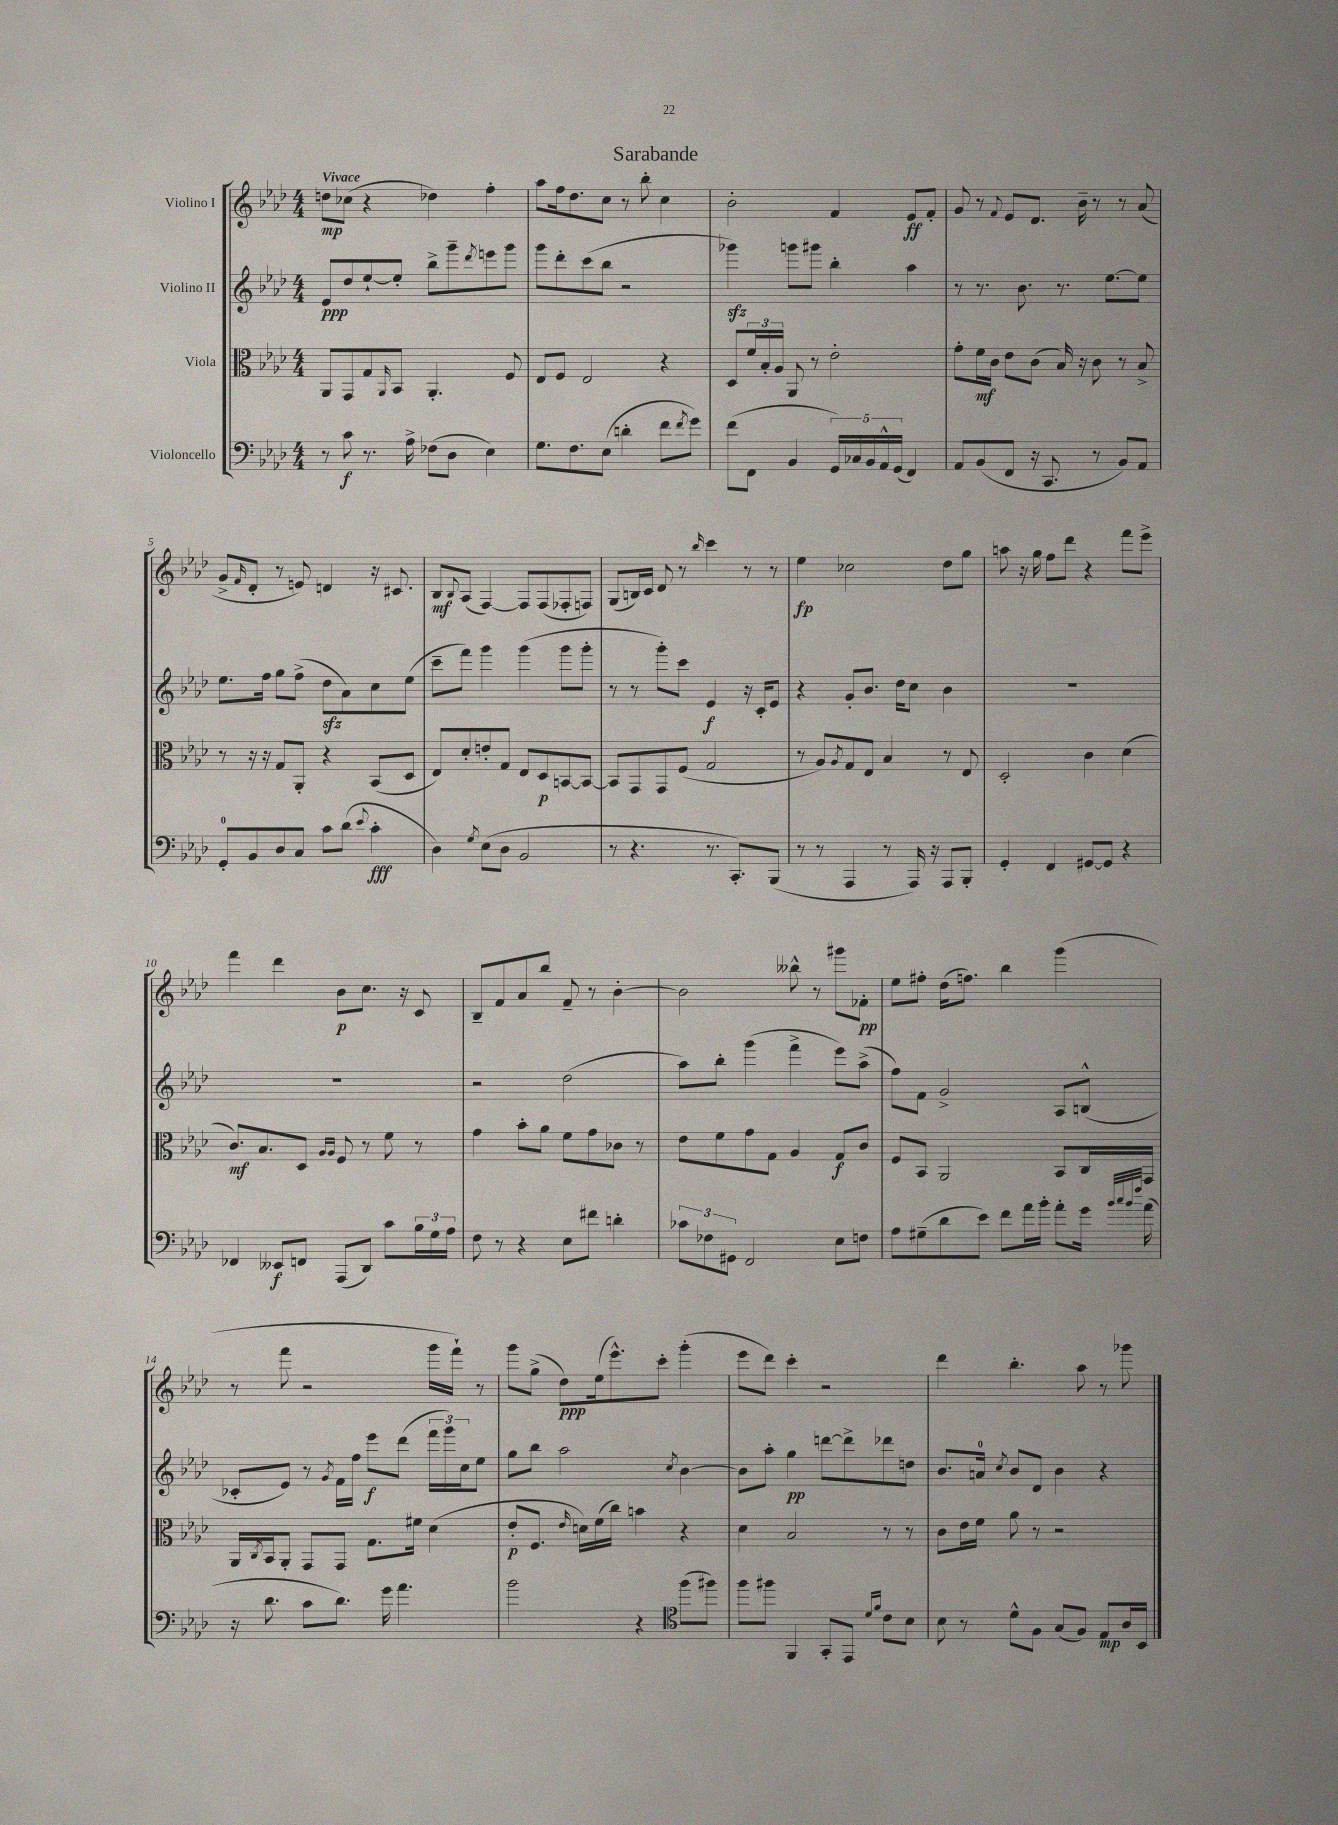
\header { title = "Sarabande" }
<<
\new StaffGroup <<
\new Staff = "s0" \with { instrumentName = "Violino I" } {
    \clef treble \key aes \major \numericTimeSignature \time 4/4 \tempo "Vivace"
    d''8\mp ces''8( r4 des''4) f''4-. |
    aes''8 f''16 des''8. c''8 r8 bes''8-. c''4 |
    bes'2-. f'4 ees'8\ff f'8-. |
    g'8 r8 \appoggiatura { f'8 } ees'8 des'8. bes'16-- r8 r8 aes'8( |
    g'8-> \grace { f'16 } des'8-. r8 e'8) d'4 r16 cis'8. |
    bes8\mf \appoggiatura { bes8 } aes8( f4~) f8 f8( fes8-. f8) |
    g8( b16) c'16 des'8 r8 \grace { bes''16 } c'''4 r8 r8 |
    ees''4\fp ces''2 des''8 g''8 |
    a''8 r16 g''16 f''8 des'''8 r4 f'''8 ees'''8-> |
    f'''4 des'''4 bes'8\p c''8. r16 c'8 |
    bes8-- f'8 aes'8 bes''8 f'8-- r8 bes'4~-. |
    bes'2 beses''8-^ r8 gis'''8 fes'8-.\pp |
    ees''8 fis''8-. des''16( f''8.) bes''4 g'''4( |
    r8 f'''8 r2 g'''16 f'''16-!) r8 |
    g'''8 g''8->( des''8\ppp) ees''16( ees'''8.-^) c'''8-. g'''4-.( |
    ees'''8 des'''8) c'''4-. r2 |
    des'''4 bes''4.-. aes''8 r8 ges'''8 \bar "|." |
}
\new Staff = "s1" \with { instrumentName = "Violino II" } {
    \clef treble \key aes \major \numericTimeSignature \time 4/4
    ees'8\ppp des''8 ees''8~-! ees''8-. bes''8-> g'''8-- \acciaccatura { des'''8 } e'''8 g'''8 |
    g'''8 des'''8-. c'''8( bes''8 r2 |
    ges'''4\sfz) g'''8 gis'''8 bes''4-. aes''4 |
    r8 r8. bes'8. r8. ees''8.~ ees''8 |
    ees''8. f''16 g''8 f''8->( des''8\sfz aes'8) c''8 ees''8( |
    c'''8-- f'''8) g'''4 g'''4( g'''8 g'''8-. |
    r8 r8 g'''8-.) c'''8 ees'4\f r16 c'16-. ees'8 |
    r4 g'8-. bes'8. des''16 c''8 bes'4 |
    R1 |
    R1 |
    r2 des''2( |
    aes''8) bes''8-. g'''4( f'''4-> ees'''8) aes''8->( |
    f''8) f'8 g'2-> aes8 b8-^( |
    ces'8-. ees'8) r8 \acciaccatura { g'8 } f'16 f''16 ees'''8\f des'''8( \tuplet 3/2 { f'''16 g'''16) c''16 } ees''8 |
    g''8 bes''8 aes''2 \acciaccatura { c''8 } bes'4~ |
    bes'8 aes''8-. g''4\pp d'''8~ d'''8-> des'''8 d''8 |
    bes'8. a'16-0 \acciaccatura { c''8 } bes'8 des'8 bes'4 r4 \bar "|." |
}
\new Staff = "s2" \with { instrumentName = "Viola" } {
    \clef alto \key aes \major \numericTimeSignature \time 4/4
    aes,8 g,8 g8 \grace { aes,16 } bes,8 aes,4.-. f8 |
    ees8 f8 ees2 r4 |
    des8 \tuplet 3/2 { f'16 bes16-. aes16 } aes,8 r8 ees'2-. |
    g'8-. f'16\mf c'16 ees'8 c'8( bes16) r16 c'8 r8 bes8-> |
    r8 r16 r16 g8 aes,8-. r4 bes,8( des8 |
    ees8) des'8-. e'8-. g8 ees8 des8\p b,8~ b,8~ |
    b,8 g,8 g,8 f8( g2 |
    r8 aes8) \acciaccatura { aes8 } g8 ees8 bes4 r8 ees8 |
    des2-. c'4 des'4( |
    c'8.\mf) bes8. des8 \grace { aes16 aes16 } f8 r8 f'8 r8 |
    g'4 bes'8-. aes'8 f'8 g'8 ces'8 r8 |
    ees'8 f'8 g'8 g8 aes4 g8\f c'8 |
    f8 bes,8 aes,2 bes,8 c16 g,16 |
    aes,16 \acciaccatura { c8 } bes,16 aes,8-. g,8 g,8 g8. fis'16 des'4( |
    ees'8-.\p f8. \grace { ees'16 } d'16) f'16( c''16) b'4 r4 |
    des'4 bes2 r8 r8 |
    c'8 ees'16 f'16 aes'8 r8 r2 \bar "|." |
}
\new Staff = "s3" \with { instrumentName = "Violoncello" } {
    \clef bass \key aes \major \numericTimeSignature \time 4/4
    r8 c'8\f r8. aes16-> fes8( des8 ees4) |
    g8. f8. ees8( d'4-. f'8 \acciaccatura { f'8 } g'8) |
    f'8( f,8 bes,4 \tuplet 5/4 { g,16) ces16 bes,16 aes,16-^ g,16( } f,4) |
    aes,8 bes,8( f,8 r16 c,8. r8 bes,8) aes,8 |
    g,8-0-. bes,8 des8 c8 c'8 des'8( \appoggiatura { ees'8 } c'4-.\fff |
    des4) \acciaccatura { g8 } ees8( des8 bes,2 |
    r8 r4. r8. c,8.-.) bes,,8( |
    r8 r8 aes,,4 r8 aes,,16) r16 aes,,8 bes,,8-. |
    g,4-. f,4 gis,8~ gis,8 r4 |
    fes,4 eeses,8\f f,8 aes,,8( des,8) c'8 \tuplet 3/2 { bes16 g16 aes16 } |
    f8 r8 r4 ees8 fis'8 d'4-. |
    \tuplet 3/2 { ces'8 fes8 gis,8 } f,2 ees8 f8 |
    aes8 gis8--( des'8 ees'8) f'8 aes'16 bes'16-. aes'8-. g'16 \grace { bes'32 c''32 bes'32 f''32 } aes'16( |
    r16 des'8. c'8 des'8.) g'16 aes'4. |
    bes'2 r4 \clef tenor f''8( fis''8) |
    f''8 fis''8 f,4 g,8-. ees,8 \grace { des'16 f'16 } c'8 bes8 |
    bes8 r8 des'8-^ f8 g8( f8) ees8\mp aes16 bes,16 \bar "|." |
}
>>
>>
